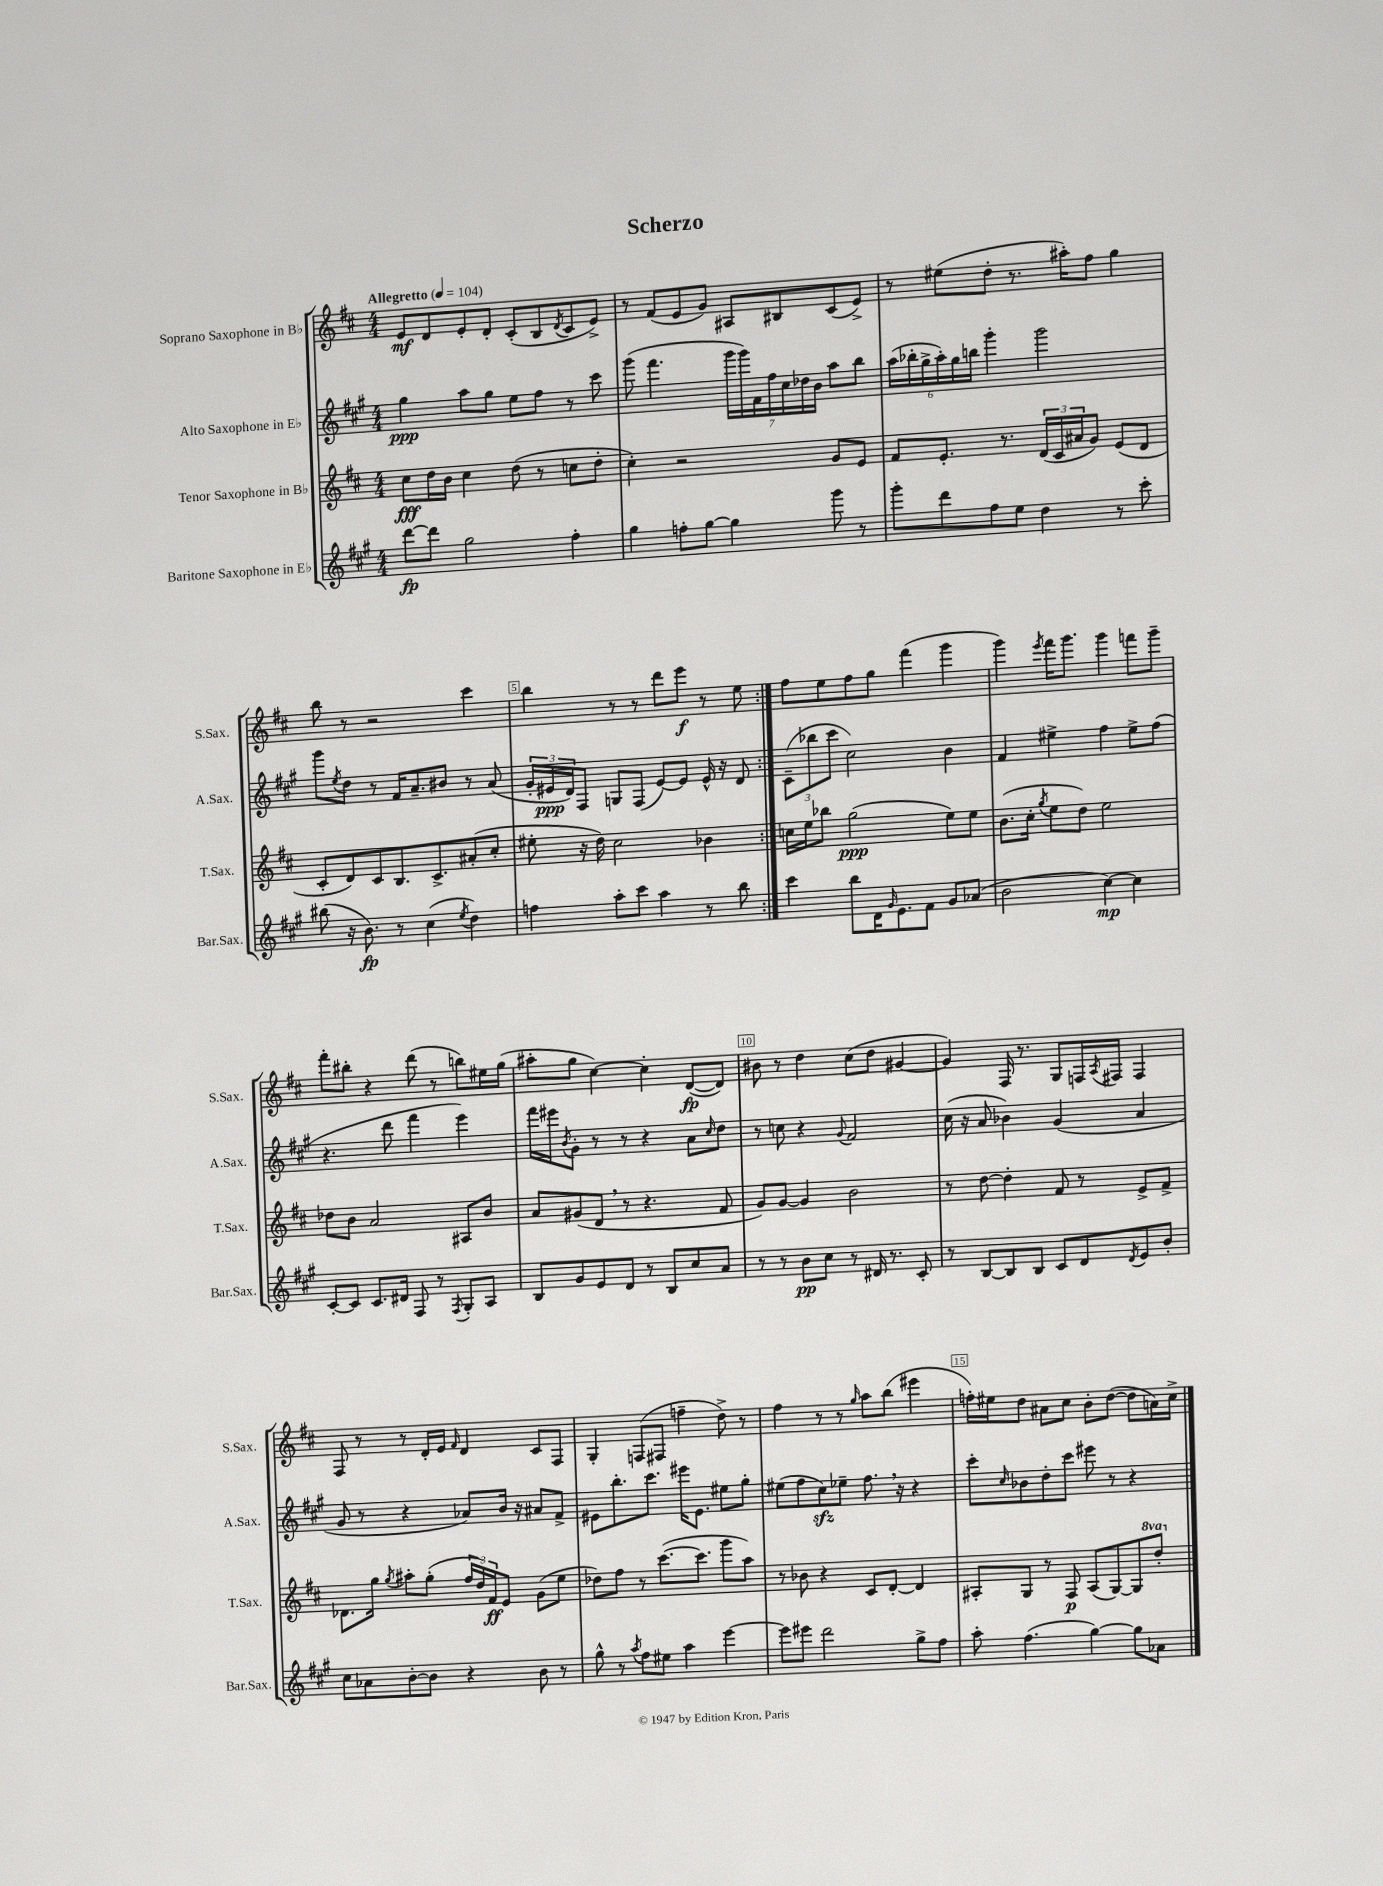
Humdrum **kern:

**kern	**kern	**kern	**kern
*staff4	*staff3	*staff2	*staff1
*clefG2	*clefG2	*clefG2	*clefG2
*k[f#c#g#]	*k[f#c#]	*k[f#c#g#]	*k[f#c#]
*M4/4	*M4/4	*M4/4	*M4/4
*MM104	*MM104	*MM104	*MM104
[8ddd	8cc#	4gg#	8e
8ddd]	16dd	.	8d
.	16b	.	.
2gg#	4cc#	8aa	8e'
.	.	8gg#	8d'
.	(8dd	8ee	(8c#'
.	8r	8ff#	8B
.	.	.	8qd
4ff#'	8cc	8r	8c#
.	8dd'	8ccc#	8e^)
=	=	=	=
4gg#	4cc#')	(8ggg#	8r
.	.	4.fff#	(8f#
8ff'	2r	.	8e
[8gg#	.	.	8g)
4gg#]	.	28ggg#	8A#
.	.	28ggg#)	.
.	.	28f#	.
.	.	28ff#	.
.	.	.	8B#
.	.	28cc#	.
.	.	28dd-	.
.	.	28b	.
8ggg#	8g	8aa	(8c#
8r	8e	8bb	8e^)
=	=	=	=
8ggg#'	8f#	(24aa	8r
.	.	24bb-'	.
.	.	24gg#^	.
8ddd	8.e'	24aa')	(8ee#
.	.	24gg#	.
.	.	24bb	.
8ff#	.	4ggg#'	8dd'
.	8.r	.	.
8ee	.	.	8.r
4dd	(24d	2ggg#	.
.	24c#	.	.
.	.	.	16aa#')
.	24a#	.	.
.	8g)	.	8ff#
8r	(8e	.	4gg
8ccc#'	8d	.	.
=	=	=	=
(8bb#	8c#'	8ggg#	8bb
.	.	8qee	.
16r	8d)	8dd	8r
8.b)	.	.	.
.	8c#	8r	2r
8r	8.B	16f#	.
.	.	8.a~	.
(4cc#	.	.	.
.	8.c#^	.	.
.	.	8b#	.
8qee	.	.	.
4dd)	(8a#'	8r	4ccc#
.	8cc#'	(8a	.
=	=	=	=
4ff	8ee#'	24g#'	4bb
.	.	24e#	.
.	.	24d)	.
.	16r	8F#	.
.	16dd)	.	.
8aa'	2cc#	8G	8r
8ccc#	.	(8F#	8r
4aa	.	[8e#)	8ddd
.	.	8e#]	8eee
8r	4b-	16e#^^	8r
.	.	16r	.
8bb	.	8d	8ee
=:|!	=:|!	=:|!	=:|!
4ccc#	16cc	(12c#~	8ff#
.	16ee	.	.
.	.	12bb-	.
.	8bb-	.	8ee
.	.	12ccc#	.
8bb	(2gg	2cc#)	8ff#
16d	.	.	8gg
16qqg#	.	.	.
8.e	.	.	.
.	.	.	(4fff#
8f#	.	.	.
8g#	8ee)	4b	4ggg
(8a-	8ee	.	.
=	=	=	=
2b	(8.b	4f#	4ggg)
.	16cc#'	.	.
.	8qgg	.	8qeee
.	8ee	4ee#^	16fff#
.	.	.	8.ggg
.	8dd)	.	.
[4cc#)	2ee	4ff#	4ggg
4cc#]	.	8ee#^	8fff
.	.	(8ff#	8ggg~
=	=	=	=
[8c#'	8dd-	4.r	8fff#'
8c#]	8b	.	8bb#'
8.c#	2a	.	4r
.	.	8ddd	.
16d#	.	.	.
8F#	.	4fff#	(8ddd
8r	.	.	8r
8qF#	.	.	.
8G#'	8A#	4eee)	8bb)
8A	8b	.	16ee#
.	.	.	(16gg
=	=	=	=
8B	8a	16fff#	8aa#'
.	.	16eee#	.
.	.	8qb	.
8g#	(8g#	8g#'	8gg
8e	8d	8r	[4cc#)
8d	8r	8r	.
8r	4.r	4r	4cc#']
8B	.	.	.
8cc#	.	8a	([8d
.	.	16qqcc#	.
8a	8f#	8dd	8d])
=	=	=	=
8r	8g)	8r	8b#
8r	[8g	8cc	8r
8b	4g]	4r	4dd
8cc#	.	.	.
.	.	8qqg#	.
8r	2b	2f#	(8cc#
16d#	.	.	8dd
8.r	.	.	.
.	.	.	[4g#
8c#'	.	.	.
=	=	=	=
8r	8r	(16cc#	4g#])
.	.	16r	.
[8B	[8dd	8a	.
8B]	4dd']	4b-)	16F#
.	.	.	8.r
8B	.	.	.
8c#	8f#	(4g#	8G
8d	8r	.	16F
.	.	.	8qA
.	.	.	16F#
8qd	.	.	.
8e	8e^	4a	4F#
8b'	8f#^	.	.
=	=	=	=
8cc#	8.d-	8g#	8F#
8a-	.	8r	8r
.	16gg	.	.
.	8qgg	.	.
[8b'	8aa#'	4r	8r
8b]	(8gg'	.	16d'
.	.	.	16e
.	.	.	16qqf#
4r	24ff#	8a-)	4d
.	24dd)	.	.
.	24f#	.	.
.	8e	16b	.
.	.	16r	.
8b	(8g	8a#	8c#
8r	8ee	8f#^	8F#
=	=	=	=
8gg#^^	8dd-)	8e#	4G'
8r	8ff#	8.bb'	.
8qaa	.	.	.
8ff#	8r	.	(8F
.	.	8.ccc#	.
8ee#	([8.ccc#	.	8F#
4aa	.	16eee#	4ff~
.	8.ccc#]	8.e#	.
[4eee	8ggg	8ee#	8dd^)
.	8aa)	8gg#'	8r
=	=	=	=
8eee]	8r	(8ee#	4ff#
8eee#	8b-	8ff#	.
2ddd	4r	8cc#)	8r
.	.	8ee-~	8r
.	.	.	16qqgg
.	8c#	8.ff#	8aa
.	[8d'	.	(8bb
.	.	16r	.
8gg#^	4d]	4r	4eee#
8ff#	.	.	.
=	=	=	=
8aa'	8A#'	8ccc#'	16ff')
.	.	.	16ee#
.	.	16qqcc#	.
(4.ff#	8G	8b-	8dd
.	8r	8dd'	8a#
.	8F#	8ccc#	8cc#
[4gg#)	(8A#	8eee#	8b'
.	[8G)	8r	([8dd
8gg#]	8G]	4r	8dd]
8a-	8ddd'	.	16a)
.	.	.	16cc#^
==	==	==	==
*-	*-	*-	*-
